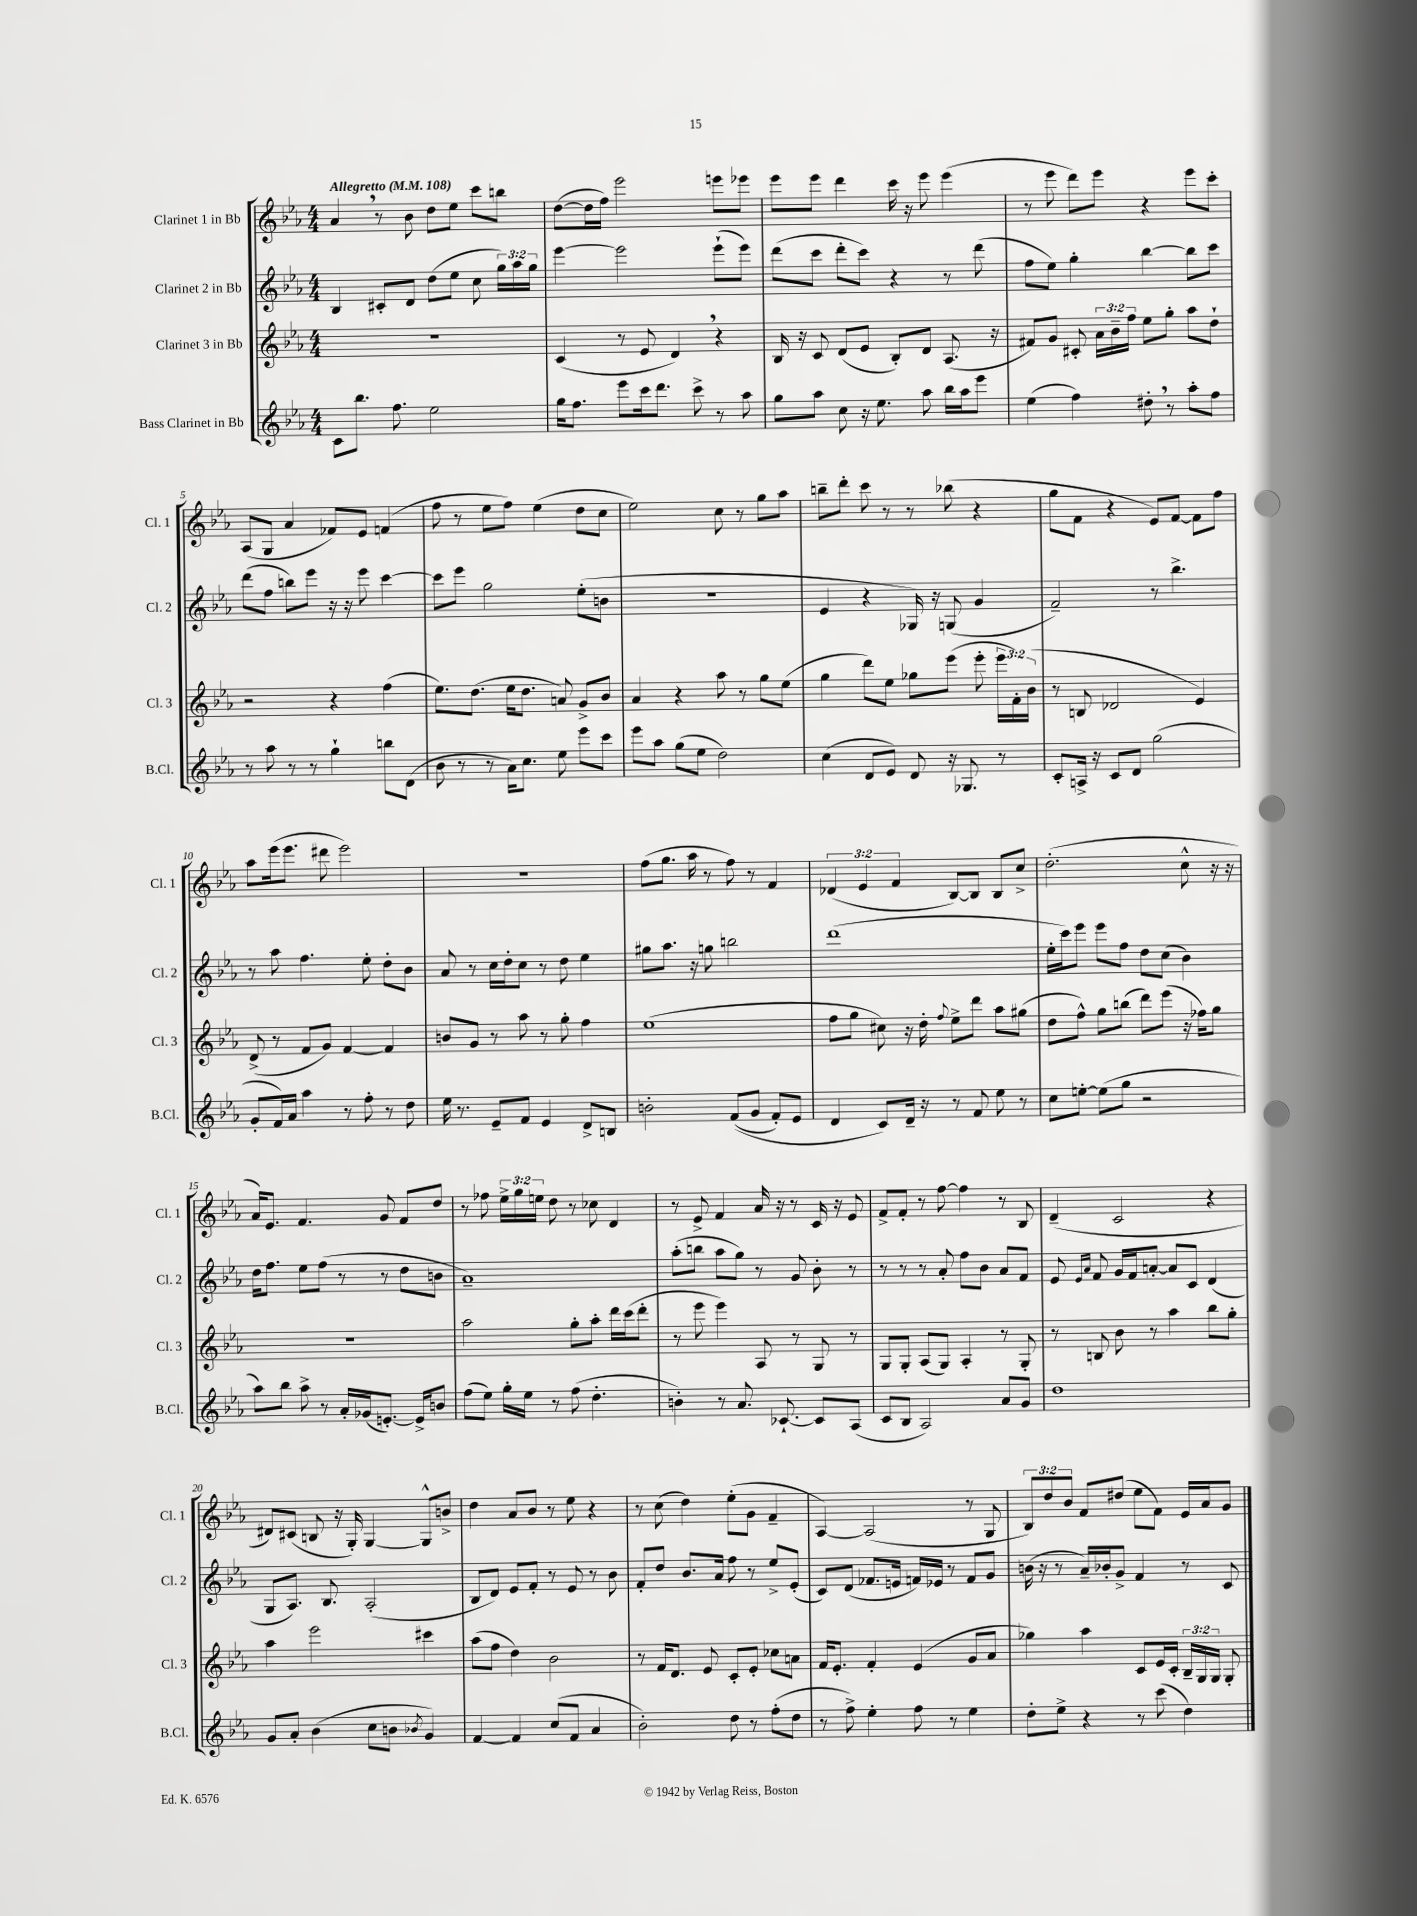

**kern	**kern	**kern	**kern
*part4	*part3	*part2	*part1
*staff4	*staff3	*staff2	*staff1
*I"Bass Clarinet in Bb	*I"Clarinet 3 in Bb	*I"Clarinet 2 in Bb	*I"Clarinet 1 in Bb
*I'B.Cl.	*I'Cl. 3	*I'Cl. 2	*I'Cl. 1
*clefG2	*clefG2	*clefG2	*clefG2
*k[b-e-a-]	*k[b-e-a-]	*k[b-e-a-]	*k[b-e-a-]
*M4/4	*M4/4	*M4/4	*M4/4
*MM108	*MM108	*MM108	*MM108
=1	=1	=1	=1
!	!	!	!LO:TX:a:B:t=Allegretto
8c\L	1r	4B-/	4a-,/
8.bb-\J	.	.	.
.	.	8c#X'/L	8r
8.ff\	.	.	.
.	.	8d/J	8b-\
2ee-\	.	(8dd\L	8dd\L
.	.	8ee-\J	8ee-\J
.	.	8cc\	8ccc\L
.	.	24gg\LL)	8bbn\J
.	.	24aa-\	.
.	.	24gg\JJ	.
=2	=2	=2	=2
16gg\KL	(4c/	[4eee-\	([8dd\L
8.ff\J	.	.	.
.	.	.	16dd\L]
.	.	.	16ff\JJ)
8eee-\L	8r	2eee-\]	2eee-\
16ccc\k	8e-/	.	.
8.ddd\J	.	.	.
.	4d,/)	.	.
8ccc^\	.	.	.
8r	4r	(8eee-`\L	8eeen\L
8aa-\	.	8eee-\J)	8eee-X\J
=3	=3	=3	=3
8gg\L	16B-/	(8ddd\L	8eee-\L
.	16r	.	.
8aa-\J	8c/	8ccc\J	8eee-\J
8cc\	(8d/L	8ddd'\L	4ddd\
16r	8e-/J	8ccc\J)	.
8.ee-\	.	.	.
.	8B-'/L)	4r	16ccc\
.	.	.	16r
8aa-\	8d/J	.	8eee-\
16bb-\LL	(8.A-/	8r	(4eee-\
16aa-\J	.	.	.
8eee-\J	.	(8ddd\	.
.	16r	.	.
=4	=4	=4	=4
(4ee-\	8f#X/L)	8ff\L	8r
.	8g/J	8ee-\J)	8eee-\
4ff\)	8c#X'/	4gg'\	8ddd\L)
.	24a-\LL	.	8eee-\J
.	24b-~\	.	.
.	24ff\JJ	.	.
8dd#X',\	8ee-\L	[4bb-\	4r
8r	8gg'\J	.	.
8aa-'\L	8aa-\L	8bb-\L]	8eee-\L
8ff\J	8dd`\J	8ccc\J	8ccc'\J
!!LO:LB:g=z
=5	=5	=5	=5
8r	2r	(8ddd\L	(8A-/L
8aa-\	.	8ff\J	8G/J
8r	.	8bbn\L)	4a-/
8r	.	8eee-\J	.
4gg`\	4r	16r	8f-X/L)
.	.	16r	.
.	.	8eee-\	8e-/J
8bbn\L	(4ff\	[4ccc\	(4fn/
(8d\J	.	.	.
=6	=6	=6	=6
8b-\	8.ee-\L)	8ccc\L]	8ff\
8r	.	8eee-\J	8r
.	(8.dd\J	.	.
8r	.	2gg\	8ee-\L
16a-\KL)	16ee-\KL	.	8ff\J)
8.cc\J	8.dd\J	.	.
.	.	.	(4ee-\
8ee-\	8an/)	.	.
8eee-\L	8g^/L	(8ee-'\L	8dd\L
8ccc\J	8b-/J	8bn\J	8cc\J
=7	=7	=7	=7
8eee-\L	4a-/	1r	2ee-\)
8aa-\J	.	.	.
(8gg\L	4r	.	.
8ee-\J	.	.	.
2dd\)	8aa-\	.	8cc\
.	8r	.	8r
.	8gg\L	.	8gg\L
.	(8ee-\J	.	8aa-\J
=8	=8	=8	=8
(4cc\	4gg\	4e-/	8bbn~\L
.	.	.	8ddd'\J
8d/L	8ddd\L)	4r	8ccc\
8e-/J)	8ee-\J	.	8r
8d/	8gg-X\L	16G-X/)	8r
.	.	16r	.
16r	(8eee-\J	(8Gn/	(8bb-X\
8.G-X/	.	.	.
.	8eee-'\	4g/	4r
8r	24eee-\LL	.	.
.	24f'\)	.	.
.	(24b-\JJ	.	.
=9	=9	=9	=9
8c'/L	8r	2f~/)	8gg\L
16An^/Jk	8Bn/	.	8f\J
16r	.	.	.
8c/L	2d-X/	.	4r
8d/J	.	.	.
(2gg\	.	8r	8e-/L)
.	.	4.bb-^\	[8f/J
.	4e-/)	.	8f\L]
.	.	.	8ff\J
!!LO:LB:g=z
=10	=10	=10	=10
8g'/L	(8d^/	8r	8aa-\L
16f/L)	8r	8aa-\	(16eee-\k
16a-/JJ	.	.	8.eee-\J
4aa-\	8f/L	4.ff\	.
.	8g/J)	.	8ddd#X\
8r	[4f/	.	2eee-\)
8ff'\	.	8ee-'\	.
8r	4f/]	8dd'\L	.
8dd\	.	8b-\J	.
=11	=11	=11	=11
16ee-\	8bn/L	8a-/	1r
8.r	.	.	.
.	8g/J	8r	.
8e-~/L	8r	16cc\LL	.
.	.	16dd'\J	.
8f/J	8aa-\	8cc\J	.
4e-/	8r	8r	.
.	8gg'\	8dd\	.
8d^/L	4ff\	4ee-\	.
8Bn/J	.	.	.
=12	=12	=12	=12
2bn'\	(1ee-	8gg#X\L	(8ff\L
.	.	8.aa-\J	8.gg\J
.	.	16r	16aa-\
.	.	8ggn\	8r
((8f/L	.	2bbn\	8ff\)
8g/J	.	.	8r
8f'/L)	.	.	4f/
8e-/J	.	.	.
=13	=13	=13	=13
4d/	8ff\L	(1ddd	(6d-X/
.	8gg\J	.	.
.	.	.	6e-/
8c/L)	8cc#X\)	.	.
.	.	.	6f/
16d~/Jk	16r	.	.
16r	16dd'\	.	.
.	8qqff/	.	.
8r	8ee-^\L	.	[8B-/L)
8f/	8ddd\J	.	8B-/J]
8ee-\	8aa-\L	.	8B-/L
8r	(8gg#X\J	.	8cc^/J
=14	=14	=14	=14
8cc\L	8dd\L	16ee-'\LL	(2.dd'\
.	.	16ccc\J)	.
[8een'\J	8ff^^\J)	8eee-\J	.
(8ee\L]	8gg\L	8eee-\L	.
8gg\J	(8bbn\J	8ff\J	.
2r	8ddd\L)	8dd\L	.
.	(8eee-\J	(8cc\J	.
.	16r	4b-\)	8cc^^\
.	16ff-X\KL)	.	.
.	8gg\J	.	16r
.	.	.	16r
!!LO:LB:g=z
=15	=15	=15	=15
8aa-\L)	1r	16dd\KL	16a-/KL)
.	.	8.ff\J	8.e-/J
8bb-\J	.	.	.
8aa-^\	.	8ee-\L	4.f/
8r	.	(8ff\J	.
16a-'/LL	.	8r	.
(16g-X/J	.	.	.
[8.en'/J)	.	8r	8g/
.	.	8dd\L	8f/L
16e^/KL]	.	.	.
8bn/J	.	8bn\J	8dd/J
=16	=16	=16	=16
(8ff\L	2aa-\	1a-~)	8r
8ee-\J)	.	.	8ff-X\
16gg'\LL	.	.	24ee-^\LL
.	.	.	24gg\
16ee-\JJ	.	.	.
.	.	.	24een\JJ
8r	.	.	8dd\
(8ff\	8gg'\L	.	8r
4.dd'\	8aa-'\J	.	8cc-X\
.	16ddd\LL	.	4d/
.	(16ccc\J	.	.
.	8ddd'\J	.	.
=17	=17	=17	=17
4bn'\)	8r	(8aa-'\L	8r
.	8eee-\	8bbn\J	8e-^/
8r	4eee-\)	8aa-\L	4f/
8.a-/	.	8gg\J)	.
.	8A-/	8r	16a-/
[8.c-X`/	.	.	16r
.	8r	8g/	8r
8c-/L]	8G/	8b-'\	16c/
.	.	.	16r
(8A-/J	8r	8r	8e-/
=18	=18	=18	=18
8c/L	8G/L	8r	8f^/L
8B-/J	8G'/J	8r	8f'/J
2A-/)	(8A-/L	8r	8r
.	8G/J)	8a-'/	[8ff\
.	4A-'/	8ff\L	4ff\]
.	.	8b-\J	.
8a-/L	8r	8a-/L	8r
8g/J	8G'/	8f/J	8B-/
=19	=19	=19	=19
1dd	8r	8e-/	(4d~/
.	.	16qqe-/LL	.
.	.	16qqa-/JJ	.
.	8Bn/	8f/	.
.	8b-\	16g/LL	2c/
.	.	16f/J	.
.	8r	[8an'/J	.
.	4aa-\	8a/L]	.
.	.	8c/J	.
.	8bb-\L	(4d/	4r
.	8gg'\J	.	.
!!LO:LB:g=z
=20	=20	=20	=20
8g/L	4aa-\	8G/L	8d#X/L)
8a-'/J	.	8.A-/J)	(8c#X/J
(4b-\	2eee-\	.	8Bn/
.	.	8.B-/	.
.	.	.	16r
.	.	.	16G'/)
8cc\L	.	(2A-'/	[4G/
8bn\J	.	.	.
8qb-X/	.	.	.
4g/)	4ccc#X\	.	8G^^/L]
.	.	.	8bn^/J
=21	=21	=21	=21
[4f/	(8aa-\L	8B-/L	4dd\
.	8ff\J	8d/J)	.
4f/]	4dd\)	8e-/L	8a-/L
.	.	8f'/J	8b-/J
(8cc/L	2b-\	8r	8r
8f/J	.	8e-/	8ee-\
4a-/	.	8r	4r
.	.	8b-\	.
=22	=22	=22	=22
2b-'\)	8r	8f'/L	8r
.	16f/KL	8dd/J	(8cc\
.	8.d/J	.	.
.	.	8.b-/L	4dd\)
.	8e-/	.	.
.	.	16a-/Jk	.
8dd\	8c'/L	8ff\	(8ee-'\L
8r	8e-'/J	8r	8g\J
(8ff'\L	8cc-X\L	8ee-^/L	4f~/
8dd\J	8an\J	(8e-'/J	.
=23	=23	=23	=23
8r	16f/KL	8c/L)	[4A-/)
.	8.e-'/J	.	.
8ff^\)	.	(8d/J	.
4ee-'\	4f'/	8.f-X/L	(2A-/]
.	.	16en/Jk	.
8ff\	(4e-/	16fn/LL)	.
.	.	16e-X/JJ	.
8r	.	8r	.
4ee-\	8g/L	8f/L	8r
.	8a-/J	8g/J	8G/
=24	=24	=24	=24
8dd'\L	4gg-X\)	(16bn\	12B-/L)
.	.	16r	.
.	.	.	12dd/
8ee-^\J	.	8r	.
.	.	.	12b-/J
4r	4aa-\	16a-~/LL)	8f/L
.	.	16b-X'/J	.
.	.	8g^/J	(8dd#X/J
8r	8c/L	4f/	8ee-\L
(8ccc\	16e-/L	.	8f\J)
.	16c'/JJ	.	.
4dd\)	24B-~/LL	8r	16e-/LL
.	24G/	.	.
.	.	.	16a-/J
.	24G/JJ	.	.
.	8G'/	8c/	8g/J
==	==	==	==
*-	*-	*-	*-
